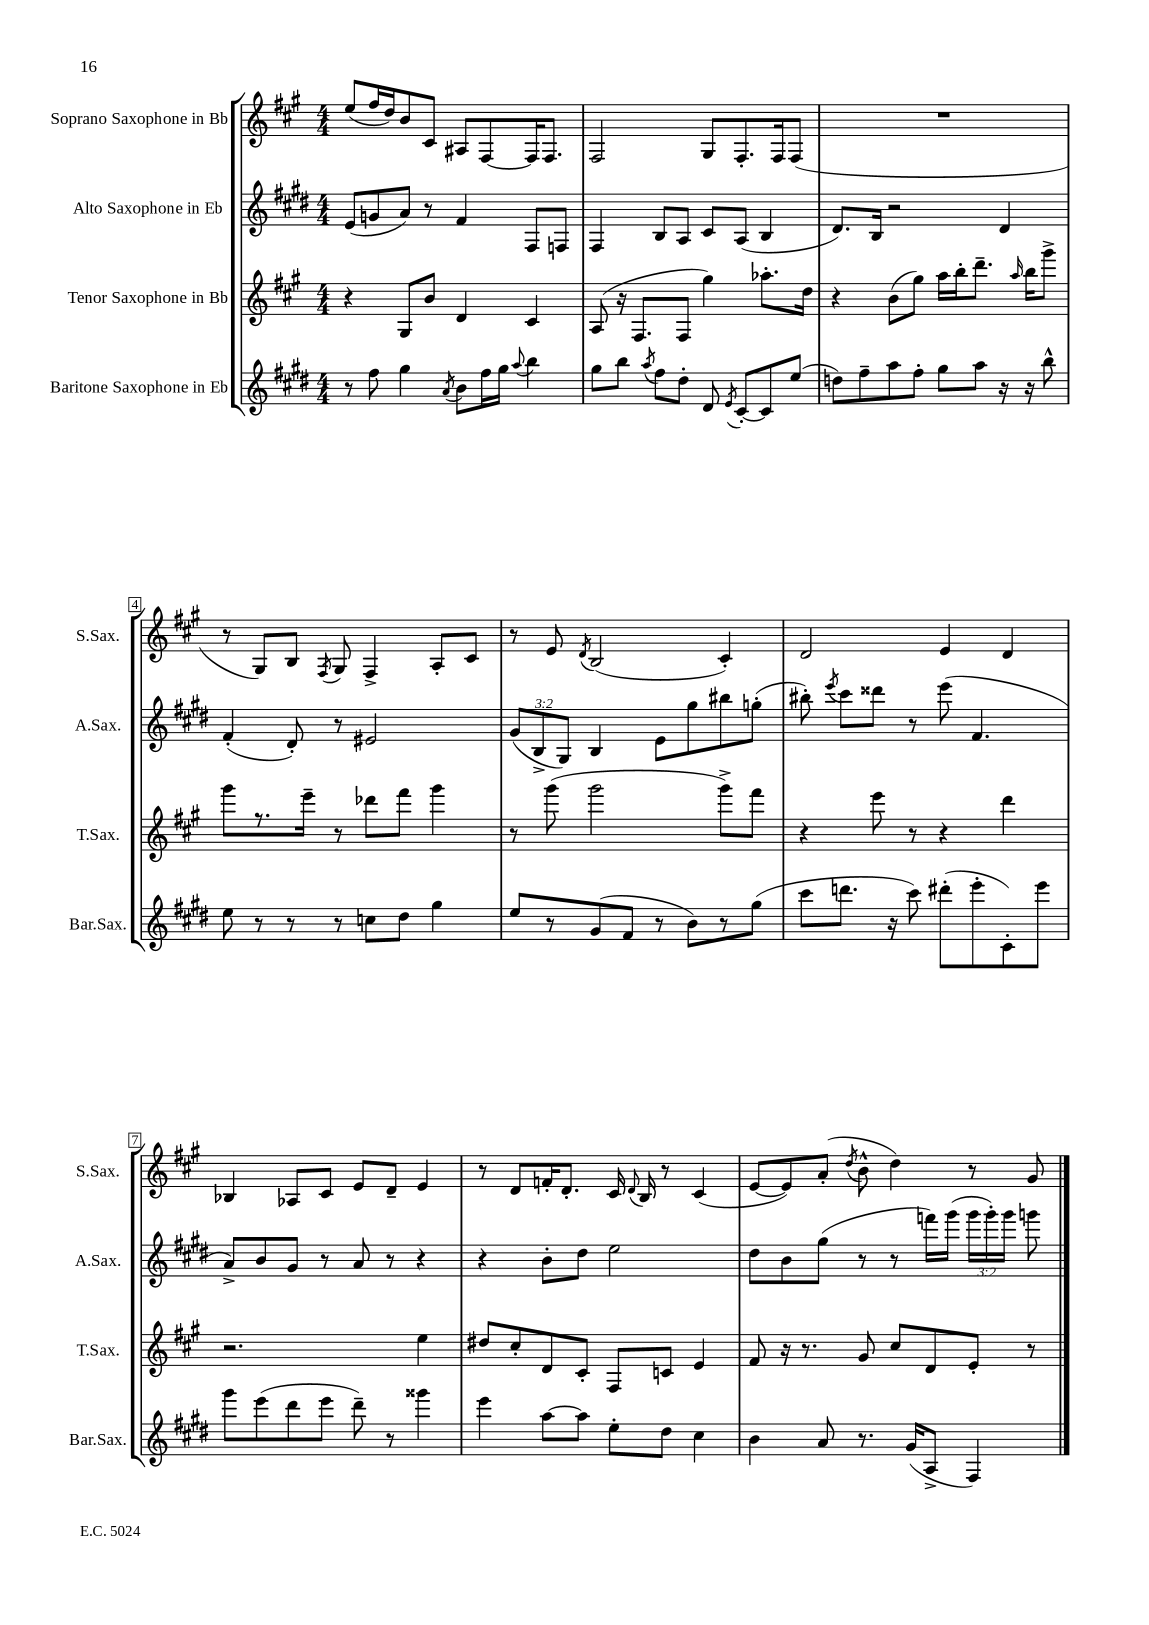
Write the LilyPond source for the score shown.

<<
\new StaffGroup <<
\new Staff = "s0" \with { instrumentName = "Soprano Saxophone in Bb" shortInstrumentName = "S.Sax." } {
    \clef treble \key a \major \numericTimeSignature \time 4/4
    \autoBeamOff e''8[( fis''16 d''16) b'8 cis'8] ais8[ fis8~ fis16 fis8.] |
    fis2 gis8[ fis8.-. fis16 fis8]( |
    R1 |
    r8 gis8[) b8] \acciaccatura { fis8 } gis8 fis4-> a8[-. cis'8] |
    r8 e'8 \acciaccatura { d'8 } b2( cis'4-.) |
    d'2 e'4 d'4 |
    bes4 aes8[ cis'8] e'8[ d'8]-- e'4 |
    r8 d'8[ f'16-. d'8.]-. cis'16 \appoggiatura { d'8 } b16 r8 cis'4( |
    e'8[~ e'8) a'8]-.( \acciaccatura { d''8 } b'8-^ d''4) r8 gis'8 \bar "|." |
}
\new Staff = "s1" \with { instrumentName = "Alto Saxophone in Eb" shortInstrumentName = "A.Sax." } {
    \clef treble \key e \major \numericTimeSignature \time 4/4 \override Staff.TupletNumber.text = #tuplet-number::calc-fraction-text
    \autoBeamOff e'8[( g'8 a'8]) r8 fis'4 fis8[ f8] |
    fis4 b8[ a8] cis'8[ a8]( b4 |
    dis'8.[) b16] r2 dis'4 |
    fis'4-.( dis'8-.) r8 eis'2 |
    \tuplet 3/2 { gis'8[( b8-> gis8]) } b4 e'8[ gis''8 bis''8 g''8]-.( |
    bis''8-.) \acciaccatura { e'''8 } cis'''8[ disis'''8] r8 e'''8( fis'4. |
    a'8[->) b'8 gis'8] r8 a'8 r8 r4 |
    r4 b'8[-. dis''8] e''2 |
    dis''8[ b'8 gis''8]( r8 r8 f'''16[) gis'''16]( \tuplet 3/2 { gis'''16[ gis'''16-.) gis'''16] } g'''8 \bar "|." |
}
\new Staff = "s2" \with { instrumentName = "Tenor Saxophone in Bb" shortInstrumentName = "T.Sax." } {
    \clef treble \key a \major \numericTimeSignature \time 4/4
    \autoBeamOff r4 gis8[ b'8] d'4 cis'4 |
    a8( r16 fis8.[ fis8] gis''4) aes''8.[-. d''16] |
    r4 b'8[( gis''8]) a''16[ b''16-. d'''8.]-- \grace { a''16 } b''16[ gis'''8]-> |
    gis'''8[ r8. e'''16]-- r8 des'''8[ fis'''8] gis'''4 |
    r8 gis'''8( gis'''2 gis'''8[->) fis'''8] |
    r4 e'''8 r8 r4 d'''4 |
    r2. e''4 |
    dis''8[ cis''8-. d'8 cis'8]-. fis8[ c'8] e'4 |
    fis'8 r16 r8. gis'8 cis''8[ d'8 e'8]-. r8 \bar "|." |
}
\new Staff = "s3" \with { instrumentName = "Baritone Saxophone in Eb" shortInstrumentName = "Bar.Sax." } {
    \clef treble \key e \major \numericTimeSignature \time 4/4
    \autoBeamOff r8 fis''8 gis''4 \acciaccatura { a'8 } b'8[ fis''16 gis''16] \appoggiatura { a''8 } b''4 |
    gis''8[ b''8] \acciaccatura { a''8 } fis''8[ dis''8]-. dis'8 \acciaccatura { e'8 } cis'8[~-. cis'8 e''8]( |
    d''8[) fis''8-- a''8 fis''8]-. gis''8[ a''8] r16 r16 b''8-^ |
    e''8 r8 r8 r8 c''8[ dis''8] gis''4 |
    e''8[ r8 gis'8( fis'8] r8 b'8[) r8 gis''8]( |
    cis'''8[ d'''8.] r16 cis'''8) dis'''8[-.( e'''8-. cis'8-.) e'''8] |
    gis'''8[ e'''8( dis'''8 e'''8] dis'''8--) r8 gisis'''4 |
    e'''4 a''8[~ a''8] e''8[-. dis''8] cis''4 |
    b'4 a'8 r8. gis'16[( a8]-> fis4) \bar "|." |
}
>>
>>
\layout { \context { \Score \override BarNumber.stencil = #(make-stencil-boxer 0.1 0.3 ly:text-interface::print) } }
